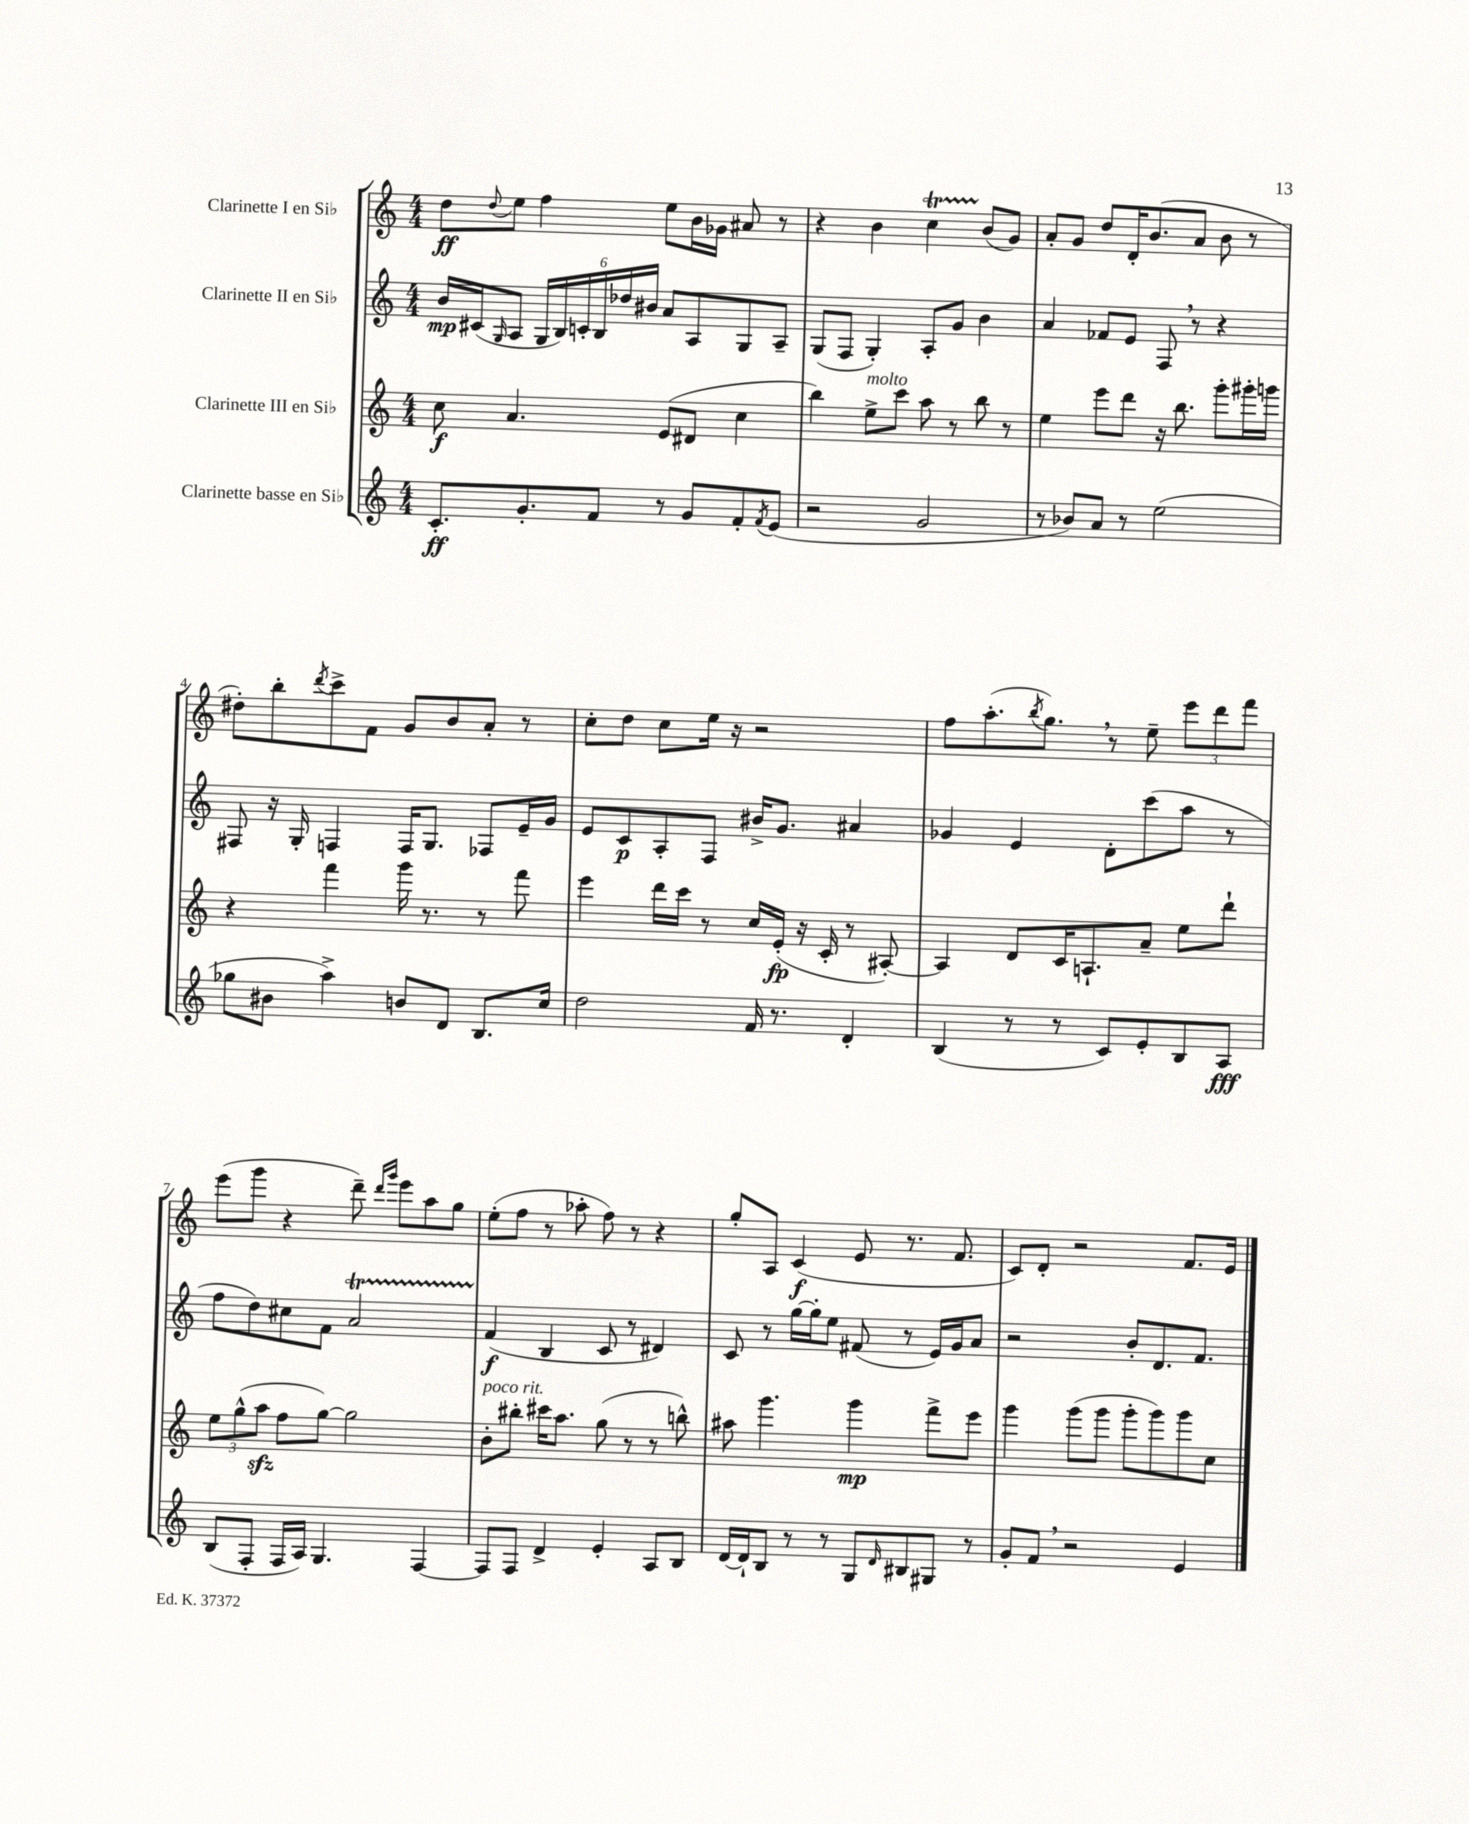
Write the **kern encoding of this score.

**kern	**kern	**kern	**kern
*staff4	*staff3	*staff2	*staff1
*clefG2	*clefG2	*clefG2	*clefG2
*k[]	*k[]	*k[]	*k[]
*M4/4	*M4/4	*M4/4	*M4/4
8.c'	8cc	16b	8dd
.	.	(16c#	.
.	.	16qqG	8qqdd
.	4.a	8A	8ee
8.g'	.	.	.
.	.	24G	4ff
.	.	24B)	.
.	.	24c'	.
8f	.	24B	.
.	.	24dd-	.
.	.	24b#	.
8r	(8e	8a	8ee
8g	8d#	8A	16b
.	.	.	16g-
8f'	4cc	8G	8a#
8qf	.	.	.
(8e	.	8A~	8r
=	=	=	=
2r	4bb)	(8G	4r
.	.	8F	.
.	8ee^	4G')	4b
.	8ccc	.	.
2g	8aa	8A'	4cc
.	8r	8g	.
.	8bb	4b	(8b
.	8r	.	8g)
=	=	=	=
8r	4ee	4a	8a'
8b-)	.	.	8g
8a	8eee	8f-	8dd
8r	8ddd	8e	16d'
.	.	.	(8.b
(2ee	16r	8F	.
.	8.bb	.	.
.	.	8r	8a
.	8ggg'	4r	8b
.	16ggg#'	.	8r
.	16ggg	.	.
=	=	=	=
8gg-	4r	8F#	8dd#')
8b#	.	16r	8bb'
.	.	16G'	.
.	.	.	8qddd
4aa^)	4fff	4F	8ccc^
.	.	.	8f
8b	16ggg	16F	8g
.	8.r	8.G	.
8d	.	.	8b
8.B	8r	8F-	8a'
.	8fff	16e~	8r
16cc	.	16g	.
=	=	=	=
2dd	4eee	8e	8cc'
.	.	8c	8dd
.	16ddd	8A'	8cc
.	16ccc	.	.
.	8r	8F	16ee
.	.	.	16r
16f	16cc	16b#^	2r
8.r	(16e'	8.g	.
.	16r	.	.
.	16c'	.	.
4d'	8r	4a#	.
.	[8A#')	.	.
=	=	=	=
(4B	4A#]	4g-	8ff
.	.	.	(8.aa'
8r	8d	4e	.
.	.	.	8qbb
.	.	.	8.gg)
8r	16c	.	.
.	8.A`	.	.
8c)	.	8d'	8r
8e'	8a~	(8ccc	8ee~
8B	8ee	8aa	12eee
.	.	.	12ddd
8A	8ddd`	8r	.
.	.	.	12fff
=	=	=	=
(8B	12ee	8ff	(8eee
.	(12gg^^	.	.
8F'	.	8dd)	8ggg
.	12aa	.	.
16F	8ff	8cc#	4r
16A)	.	.	.
4.G	[8gg)	8f	.
.	2gg]	2a	8ddd~)
.	.	.	16qqddd
.	.	.	16qqggg
.	.	.	8eee
[4F	.	.	8aa
.	.	.	8gg
=	=	=	=
8F]	8b'	(4f	(8ee'
8F	8bb#'	.	8ff
4d^	16ccc#	4B	8r
.	8.aa	.	.
.	.	.	8aa-'
4e'	(8gg	8c	8ff)
.	8r	8r	8r
8A	8r	4d#)	4r
8B	8bb^^)	.	.
=	=	=	=
[16d	8aa#	8c	8gg'
16d`]	.	.	.
8B	4.ggg	8r	8A
8r	.	[16gg	(4c
.	.	16gg']	.
8r	.	8ee	.
8G	4ggg	(8f#	8e
16qqd	.	.	.
8B#	.	8r	8.r
8G#	8fff^	16e)	.
.	.	16g	8.f
8r	8eee	8a	.
=	=	=	=
8g'	4ggg	2r	8c)
8f	.	.	8d'
2r	(8ggg	.	2r
.	8ggg	.	.
.	8ggg'	8b'	.
.	8ggg)	8.d	.
4e	8ggg	.	8.f
.	.	8.f	.
.	8cc	.	.
.	.	.	16e
==	==	==	==
*-	*-	*-	*-
